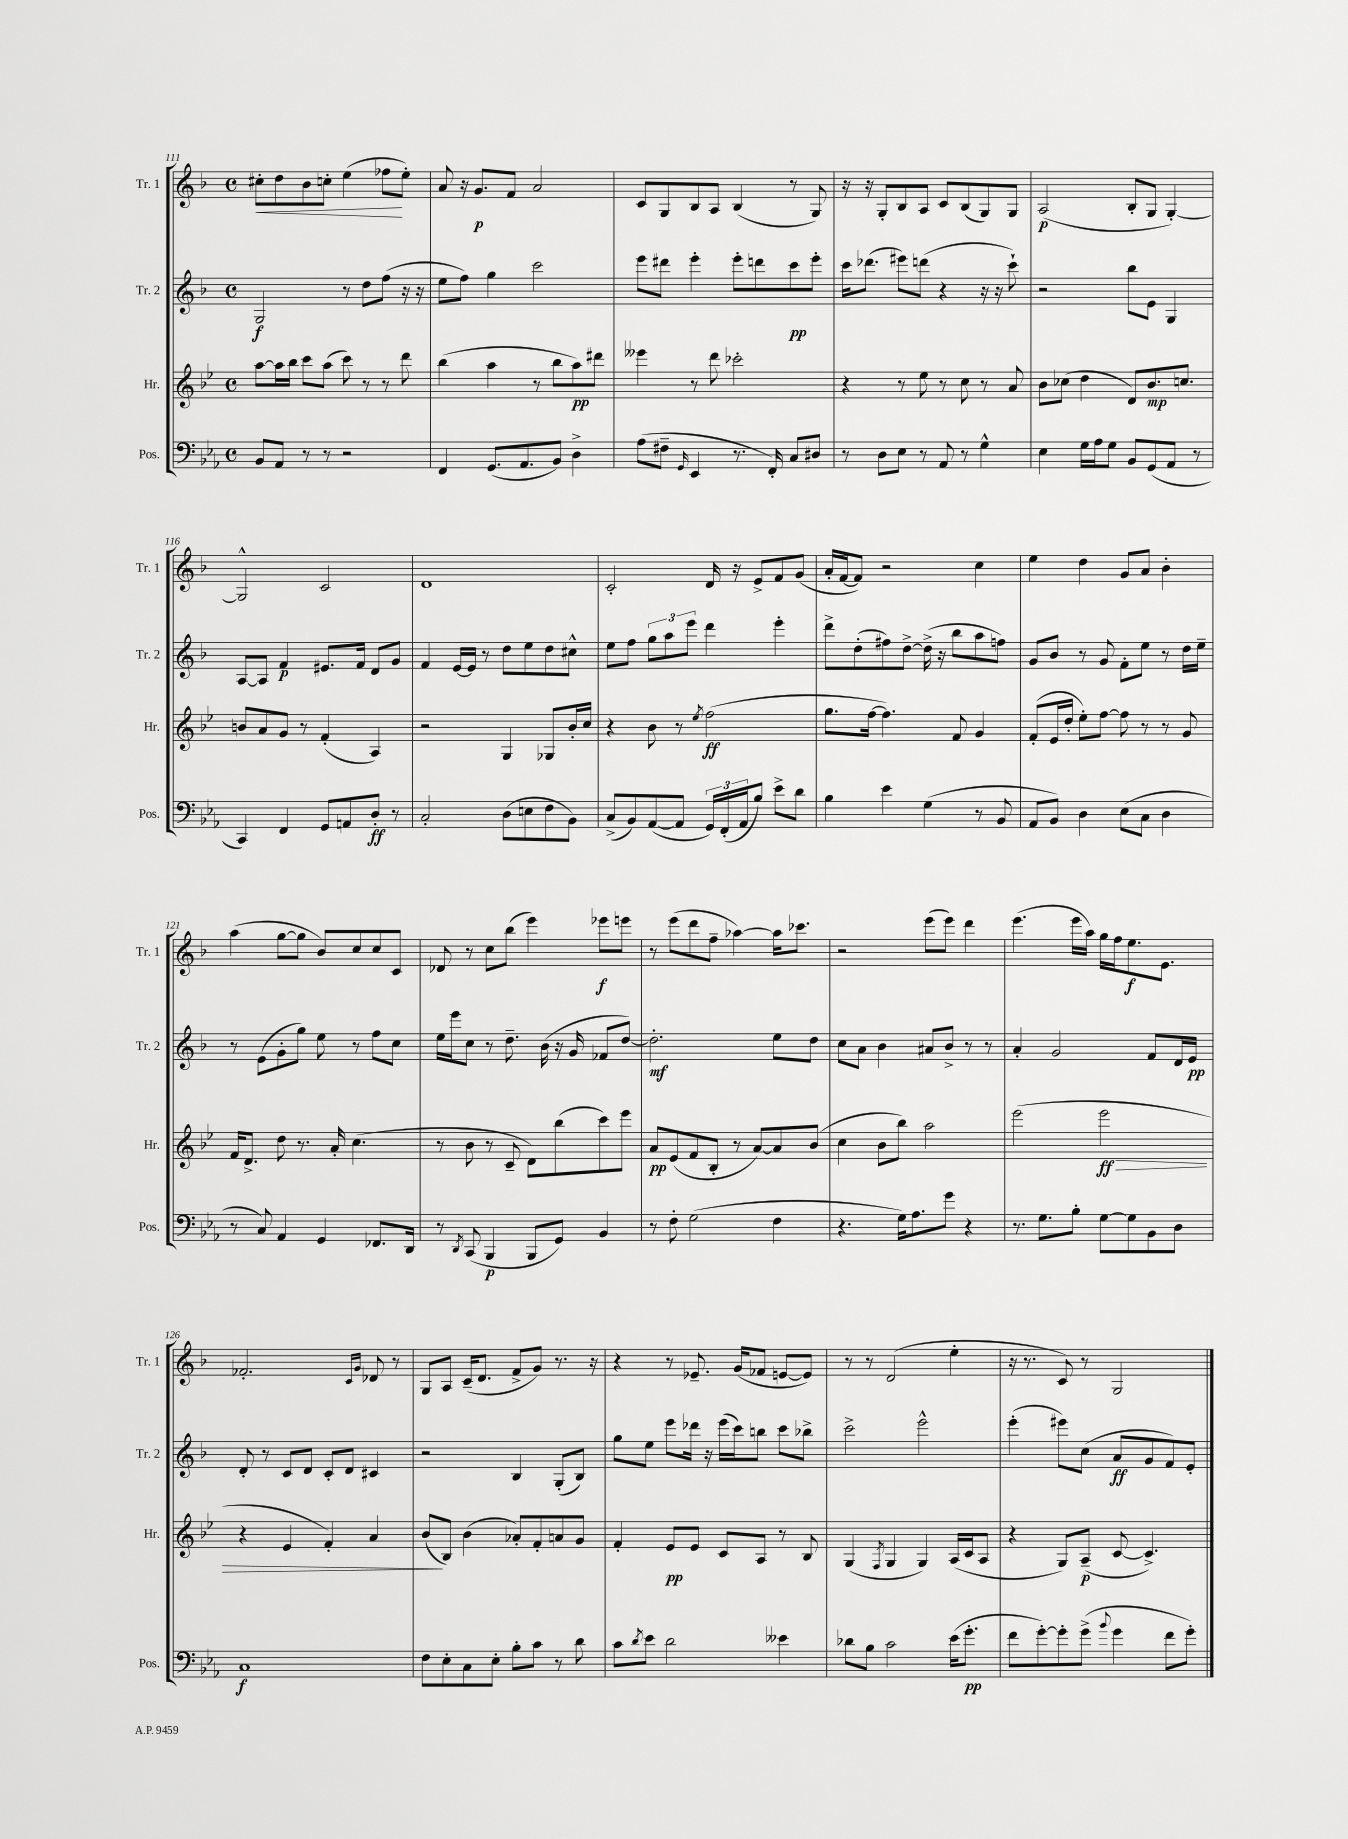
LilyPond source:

<<
\new StaffGroup <<
\new Staff = "s0" \with { instrumentName = "Tr. 1" shortInstrumentName = "Tr. 1" } {
    \clef treble \key f \major \defaultTimeSignature \time 4/4
    cis''8-.\< d''8 bes'8 c''8-. e''4( fes''8\! e''8-.) |
    a'8 r16 g'8.\p f'8 a'2 |
    c'8 g8 bes8 a8 bes4( r8 g8) |
    r16 r16 g8-. bes8 a8 c'8 bes8( g8) g8 |
    a2\p( bes8-. g8 g4~-.) |
    g2-^ c'2 |
    d'1 |
    c'2-. d'16 r16 e'8-> f'8 g'8( |
    a'16-. f'16~ f'8) r2 c''4 |
    e''4 d''4 g'8 a'8 bes'4-. |
    a''4( g''8~ g''8 bes'8) c''8 c''8 c'8 |
    des'8 r8 c''8 bes''8( e'''4) ees'''8\f e'''8 |
    r8 e'''8( d'''8 f''8-- aes''4~) aes''16 ces'''8. |
    r2 e'''8( e'''8) d'''4 |
    e'''4.( e'''16 a''16) g''16 f''16 e''8.\f e'8. |
    fes'2.-. \grace { c'16 g'16 } des'8 r8 |
    g8 a8 c'16--( d'8. f'8-> g'8) r8. r16 |
    r4 r8 ees'8.-- g'16( fes'8 e'8~ e'8) |
    r8 r8 d'2( e''4-. |
    r16 r8. c'8) r8 g2 \bar "|." |
}
\new Staff = "s1" \with { instrumentName = "Tr. 2" shortInstrumentName = "Tr. 2" } {
    \clef treble \key f \major \defaultTimeSignature \time 4/4
    g2\f r8 d''8 f''8( r16 r16 |
    e''8 f''8) g''4 c'''2 |
    e'''8 dis'''8 e'''4-. e'''8-. d'''8 c'''8\pp e'''8-. |
    c'''16 des'''8.( eis'''8) d'''8( r4 r16 r16 c'''8-!) |
    r2 bes''8 e'8 g4 |
    a8~ a8 f'4\p eis'8. f'16 d'8 g'8 |
    f'4 e'16~ e'16 r8 d''8 e''8 d''8 cis''8-^ |
    e''8 f''8 \tuplet 3/2 { g''8 a''8 e'''8 } d'''4 e'''4-. |
    d'''8-> d''8-.( fis''8) d''8~-> d''16->( r16 bes''8 a''8 f''8) |
    g'8 bes'8 r8 g'8 f'8-. e''8 r8 d''16 e''16-- |
    r8 e'8( g'8-. g''8) e''8 r8 f''8 c''8 |
    e''16 e'''16 c''8 r8 d''8.-- bes'16( r16 g'16 fes'8 d''8~) |
    d''2.-.\mf e''8 d''8 |
    c''8 a'8 bes'4 ais'8 bes'8-> r8 r8 |
    a'4-. g'2 f'8 d'16 e'16\pp |
    d'8-. r8 c'8 d'8 c'8-. d'8 cis'4 |
    r2 bes4 g8-.( bes8) |
    g''8 e''8 e'''8 des'''16 r16 e'''16( c'''16) b''8 c'''8 bes''8-> |
    c'''2-> e'''2-^ |
    e'''4-.( eis'''8) c''8( a'8\ff g'8 f'8) e'8-. \bar "|." |
}
\new Staff = "s2" \with { instrumentName = "Hr." shortInstrumentName = "Hr." } {
    \clef treble \key bes \major \defaultTimeSignature \time 4/4
    a''8~ a''16 bes''16 c'''8 a''8( c'''8) r8 r8 d'''8 |
    bes''4( a''4 r8 bes''8 a''8\pp) dis'''8 |
    eeses'''4 r8 d'''8 ces'''2-. |
    r4 r8 ees''8 r8 c''8 r8 a'8 |
    bes'8 ces''8( d''4 d'8) bes'8.\mp c''8. |
    b'8 a'8 g'8 r8 f'4-.( a4) |
    r2 g4 ges8 bes'16-. c''16 |
    r4 bes'8 r8 \acciaccatura { ees''8 } f''2\ff( |
    g''8. f''16~ f''4.) f'8 g'4 |
    f'8-.( ees'16 d''16-. ees''8-.) f''8~ f''8 r8 r8 g'8 |
    f'16 d'8.-> d''8 r8. a'16-. c''4.( |
    r8 bes'8 r8 c'8-- d'8) bes''8( c'''8) ees'''8 |
    a'8\pp ees'8( f'8 bes8-. r8 a'8~) a'8 bes'8( |
    c''4 bes'8 bes''8) a''2 |
    ees'''2( ees'''2\ff\> |
    r4 ees'4 f'4-.) a'4 |
    bes'8\!( bes8) bes'4( aes'8-.) f'8-. a'8 g'8 |
    f'4-. ees'8\pp ees'8 c'8 a8 r8 bes8 |
    g4( \acciaccatura { f8 } g4 g4) a16( c'16 a8 |
    r4 g8) a8--\p( c'8~ c'4.->) \bar "|." |
}
\new Staff = "s3" \with { instrumentName = "Pos." shortInstrumentName = "Pos." } {
    \clef bass \key ees \major \defaultTimeSignature \time 4/4
    bes,8 aes,8 r8 r8 r2 |
    f,4 g,8.( aes,8. bes,8) d4-> |
    aes8( fis8-- \grace { g,16 } ees,4 r8. f,16-.) c8 dis8 |
    r8 d8 ees8 r8 aes,8 r8 g4-^ |
    ees4 g16 aes16 g8 bes,8 g,8( aes,8 r8 |
    c,4) f,4 g,8 a,8 d8-.\ff r8 |
    c2-. d8( e8 f8 bes,8) |
    c8->( bes,8) aes,8~( aes,8 \tuplet 3/2 { g,16) f,16-.( aes,16 } bes8) ees'8-> d'8 |
    bes4 ees'4 g4( r8 bes,8 |
    aes,8 bes,8) d4 ees8( c8 d4 |
    r8 c8) aes,4 g,4 fes,8. d,16 |
    r8 \acciaccatura { d,8 } c,8( bes,,4\p bes,,8 g,8) bes,4 |
    r8 f8-. g2( f4 |
    r4. g16) aes8. g'8 r4 |
    r8. g8. bes8-. g8~ g8 bes,8 d8 |
    c1\f |
    f8 ees8-. c8 ees8-. bes8-. c'8 r8 d'8 |
    c'8 \acciaccatura { d'8 } ees'8 d'2 eeses'4 |
    des'8 bes8 c'2 ees'16( g'8.-.\pp |
    f'8 g'8~-.) g'8-. g'8->( \appoggiatura { bes'8 } g'4 f'8 g'8-.) \bar "|." |
}
>>
>>
\layout { \context { \Score currentBarNumber = #111 } }
